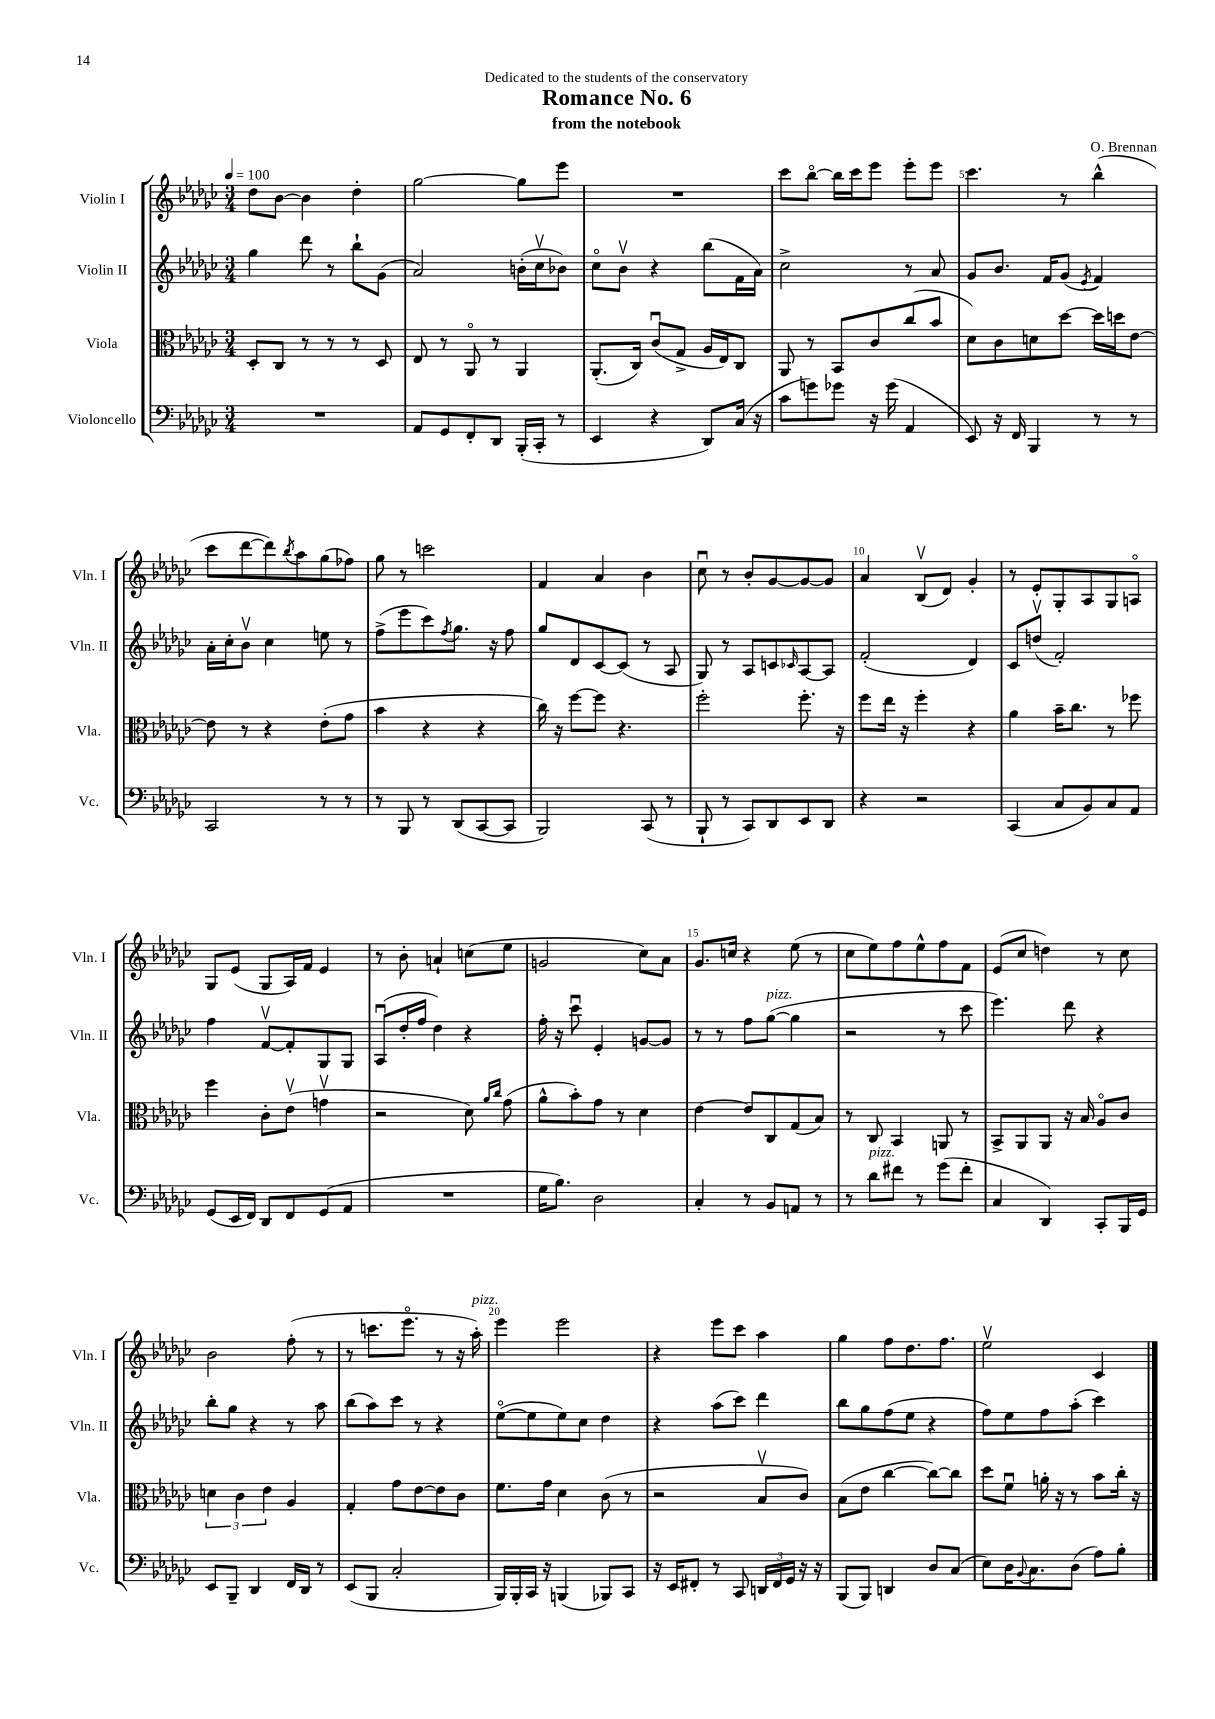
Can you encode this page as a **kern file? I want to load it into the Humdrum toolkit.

**kern	**kern	**kern	**kern
*part4	*part3	*part2	*part1
*staff4	*staff3	*staff2	*staff1
*I"Violoncello	*I"Viola	*I"Violin II	*I"Violin I
*I'Vc.	*I'Vla.	*I'Vln. II	*I'Vln. I
*clefF4	*clefC3	*clefG2	*clefG2
*k[b-e-a-d-g-c-]	*k[b-e-a-d-g-c-]	*k[b-e-a-d-g-c-]	*k[b-e-a-d-g-c-]
*M3/4	*M3/4	*M3/4	*M3/4
*MM100	*MM100	*MM100	*MM100
=1	=1	=1	=1
2.r	8D-'/L	4gg-\	8dd-\L
.	8C-/J	.	[8b-\J
.	8r	8ddd-\	4b-\]
.	8r	8r	.
.	8r	8bb-`\L	4dd-'\
.	8D-/	(8g-\J	.
=2	=2	=2	=2
8AA-/L	8E-/	2a-/)	[2gg-\
8GG-/	8r	.	.
8FF'/	8AA-/	.	.
8DD-/J	8r	.	.
(16BBB-'/LL	4AA-/	(16bn'\LL	8gg-\L]
16CC-'/JJ	.	16cc-v\J	.
8r	.	8b-X\J)	8eee-\J
=3	=3	=3	=3
4EE-/	(8.AA-'/L	8cc-\L	2.r
.	.	8b-v\J	.
.	16C-/Jk)	.	.
4r	(8c-u/L	4r	.
.	8G-^/J	.	.
8DD-/L)	16A-/LL	(8bb-\L	.
.	16E-/J)	.	.
(16C-/Jk	8C-/J	16f\L	.
16r	.	16a-\JJ)	.
=4	=4	=4	=4
8c-\L	8AA-/	2cc-^\	8ccc-\L
8gn\)	8r	.	[8bb-\J
8g-X\J	8BB-/L	.	16bb-\LL]
.	.	.	16ccc-\J
16r	8c-/	.	8eee-\J
(16g-\	.	.	.
4AA-/	(8cc-/	8r	8eee-'\L
.	8b-/J	8a-/	8eee-\J
=5	=5	=5	=5
8EE-/)	8d-\L)	8g-/L	4.ccc-\
16r	8c-\	8.b-/J	.
16FF/	.	.	.
4BBB-/	8dn\	.	.
.	.	16f/KL	.
.	[8dd-\J	(8g-/J	8r
.	.	8qe-/	.
8r	16dd-\LL]	4f/)	(4bb-^^\
.	16ddn\J	.	.
8r	[8e-\J	.	.
!!LO:LB:g=z
=6	=6	=6	=6
2CC-/	8e-\]	16a-'\LL	8ccc-\L
.	.	16cc-'\J	.
.	8r	8b-v\J	[8ddd-\
.	4r	4cc-\	8ddd-\])
.	.	.	8qbb-/
.	.	.	8aa-\
8r	(8e-'\L	8een\	(8gg-\
8r	8g-\J	8r	8ff-X\J)
=7	=7	=7	=7
8r	4b-\	(8ff^\L	8gg-\
8BBB-/	.	8eee-\	8r
8r	4r	8ccc-\)	2cccn\
.	.	8qff/	.
(8DD-/L	.	8.gg-\J	.
[8CC-/	4r	.	.
.	.	16r	.
8CC-/J]	.	8ff\	.
=8	=8	=8	=8
2BBB-/)	16cc-\)	8gg-/L	4f/
.	16r	.	.
.	[8ff\L	8d-/	.
.	8ff\J]	[8c-/	4a-/
.	4.r	(8c-/J]	.
(8CC-/	.	8r	4b-\
8r	.	8A-/	.
=9	=9	=9	=9
8BBB-`/	2ff'\	8G-/)	8cc-u\
8r	.	8r	8r
8CC-/L)	.	8A-/L	8b-'/L
8DD-/	.	8cn/	[8g-/
.	.	16qqc-X/	.
8EE-/	8.ff'\	[8A-/	8g-/_
8DD-/J	.	8A-/J]	8g-/J]
.	16r	.	.
=10	=10	=10	=10
4r	8ff\L	(2f'/	4a-/
.	16ee-\Jk	.	.
.	16r	.	.
2r	4ff'\	.	(8B-v/L
.	.	.	8d-/J)
.	4r	4d-/)	4g-'/
=11	=11	=11	=11
(4CC-/	4a-\	8c-/L	8r
.	.	(8ddnv/J	8e-'/L
8C-/L	16b-~\KL	2f'/)	8G-'/
.	8.cc-\J	.	.
8BB-/)	.	.	8A-/
8C-/	8r	.	8G-/
8AA-/J	8ff-X\	.	8An/J
!!LO:LB:g=z
=12	=12	=12	=12
(8GG-/L	4ff\	4ff\	8G-/L
16EE-/L	.	.	(8e-/J
16FF/JJ)	.	.	.
8DD-/L	8c-'\L	[8fv/L	8G-/L
8FF/	(8e-v\J	8f'/]	16A-/L)
.	.	.	16f/JJ
(8GG-/	4gnv\	8G-/	4e-/
8AA-/J	.	8G-/J	.
=13	=13	=13	=13
2.r	2r	(8A-u/L	8r
.	.	16dd-'/L	8b-'\
.	.	16ff/JJ	.
.	.	4dd-\)	4an`/
.	8d-\)	4r	(8ccn\L
.	16qqa-/LL	.	.
.	16qqcc-/JJ	.	.
.	(8g-\	.	8ee-\J
=14	=14	=14	=14
16G-\KL	8a-^^\L	16ff'\	2gn/
8.B-\J)	.	16r	.
.	8b-'\)	8ccc-u\	.
2D-\	8g-\J	4e-'/	.
.	8r	.	.
.	4d-\	[8gn/L	8cc-\L)
.	.	8g/J]	8a-\J
=15	=15	=15	=15
4C-'/	[4e-\	8r	8.g-/L
.	.	8r	.
.	.	.	16ccn/Jk
8r	8e-/L]	8ff\L	4r
!	!	!LO:TX:a:i:t=pizz.	!
8BB-/L	8C-/	([8gg-\J	.
8AAn/J	(8G-/	4gg-\]	(8ee-\
8r	8B-/J)	.	8r
=16	=16	=16	=16
8r	8r	2r	8cc-\L
!LO:TX:a:i:t=pizz.	!	!	!
8d-\L	8C-/	.	8ee-\)
8f#X\J	4BB-/	.	8ff\
8r	.	.	8ee-^^\
(8g-\L	8AAn/	8r	8ff\
8f#'\J	8r	8ccc-\	8f\J
=17	=17	=17	=17
4C-/	8BB-^/L	4.eee-\)	(8e-/L
.	8AA-/	.	8cc-/J
4DD-/)	8AA-/J	.	4ddn\)
.	16r	8ddd-\	.
.	16B-/	.	.
8CC-'/L	8A-/L	4r	8r
16BBB-/L	8c-/J	.	8cc-\
16GG-/JJ	.	.	.
!!LO:LB:g=z
=18	=18	=18	=18
8EE-/L	6dn\	8bb-'\L	2b-\
8BBB-~/J	.	8gg-\J	.
.	6c-\	.	.
4DD-/	.	4r	.
.	6e-\	.	.
16FF/LL	4A-/	8r	(8ff'\
16DD-/JJ	.	.	.
8r	.	8aa-\	8r
=19	=19	=19	=19
(8EE-/L	4G-'/	(8bb-\L	8r
8BBB-/J	.	8aa-\)	8.cccn\L
2C-'/	8g-\L	8ccc-\J	.
.	.	.	8.eee-\J
.	[8e-\	8r	.
.	8e-\]	4r	8r
.	8c-\J	.	16r
!	!	!	!LO:TX:a:i:t=pizz.
.	.	.	16aa-'\)
=20	=20	=20	=20
16BBB-/LL)	8.f\L	([8ee-\L	4eee-\
16BBB-'/	.	.	.
16CC-/JJ	.	8ee-\]	.
16r	16g-\Jk	.	.
(4BBBn/	4d-\	8ee-\)	2eee-\
.	.	8cc-\J	.
8BBB-X/L)	(8c-\	4dd-\	.
8CC-/J	8r	.	.
=21	=21	=21	=21
16r	2r	4r	4r
16EE-/KL	.	.	.
8FF#X'/J	.	.	.
8r	.	(8aa-\L	8eee-\L
8CC-/	.	8ccc-\J)	8ccc-\J
24DDn/LL	8B-v/L	4ddd-\	4aa-\
24FF#/	.	.	.
24GG-/JJ	.	.	.
16r	8c-/J)	.	.
16r	.	.	.
=22	=22	=22	=22
(8BBB-/L	(8B-\L	8bb-\L	4gg-\
8BBB-/J)	8e-\J	8gg-\	.
4DDn/	[4cc-\	(8ff\	8ff\L
.	.	8ee-\J	8.dd-\
8D-/L	8cc-\L_)	4r	.
.	.	.	8.ff\J
(8C-/J	8cc-\J]	.	.
=23	=23	=23	=23
8E-\L)	8dd-\L	8ff\L)	2ee-v\
16D-\K	8fu\J	8ee-\	.
8qqBB-/	.	.	.
8.C-\	.	.	.
.	16an'\	8ff\	.
.	16r	.	.
(8D-\J	8r	(8aa-'\J	.
8A-\L)	8b-\L	4ccc-\)	4c-/
8B-'\J	16cc-'\Jk	.	.
.	16r	.	.
==	==	==	==
*-	*-	*-	*-
